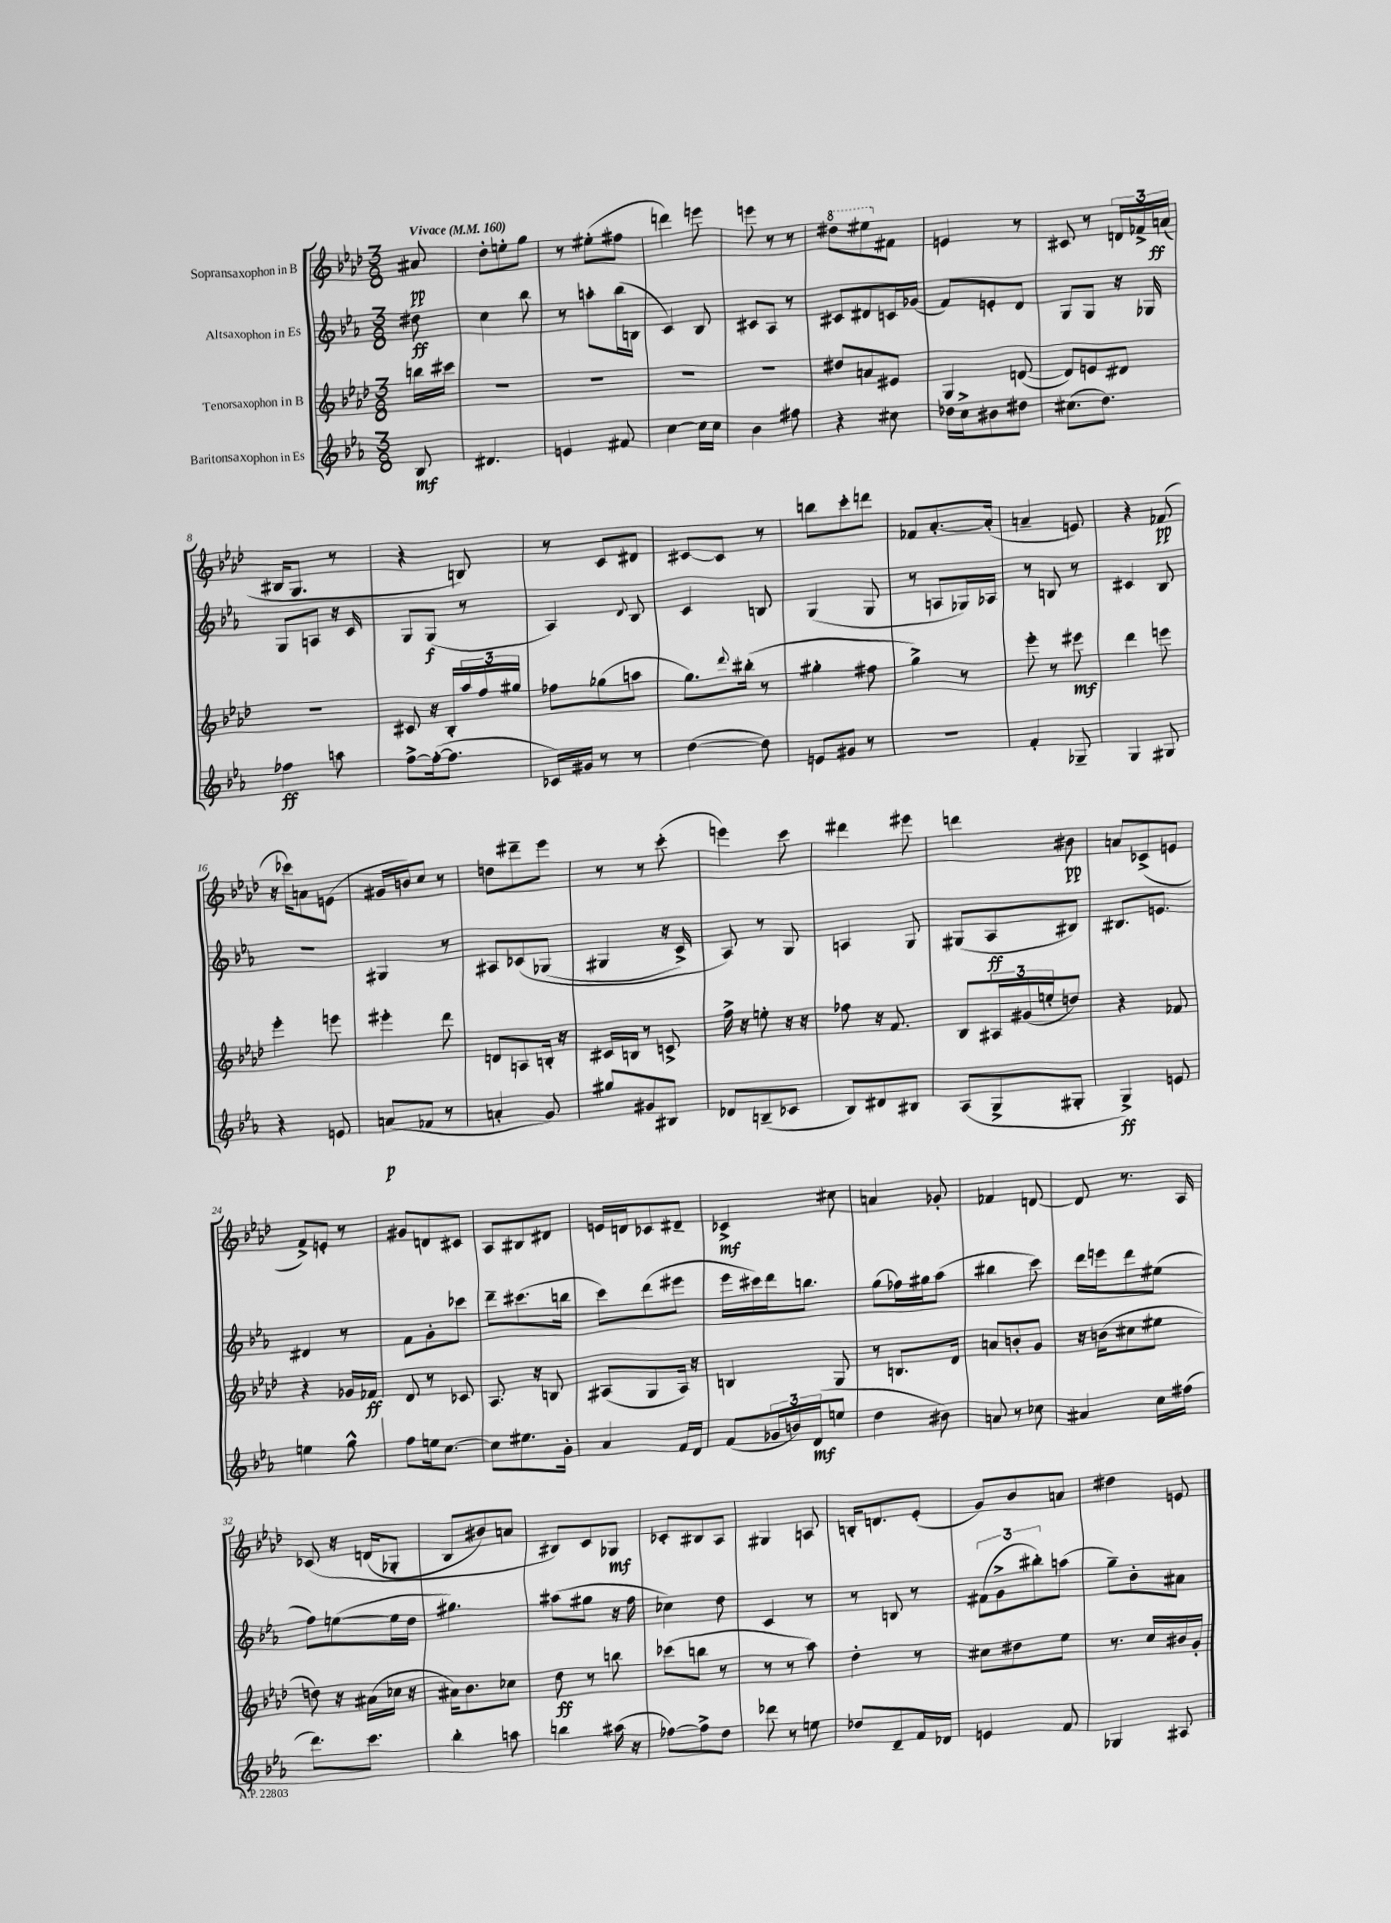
<<
\new StaffGroup <<
\new Staff = "s0" \with { instrumentName = "Sopransaxophon in B" } {
    \clef treble \key aes \major \numericTimeSignature \time 3/8 \partial 8 \tempo "Vivace" 4 = 160
    ais'8\pp |
    des''8-. e''8-. g''8 |
    r8 eis''8-.( fis''8 |
    d'''4) e'''8 |
    e'''8 r8 r8 |
    \ottava #1 dis'''8 eis'''8 \ottava #0 fis'8 |
    e'4 r8 |
    cis'8 r8 \tuplet 3/2 { d'16 fes'16-> a'16\ff( } |
    bis16 g8. r8 |
    r4 b8) |
    r8 c'8 dis'8 |
    cis'8~ cis'8 r8 |
    b''8 c'''8-. d'''8 |
    fes'8 aes'8.~-. aes'16-.( |
    a'4-- e'8) |
    r4 fes'8\pp( |
    r16 ces'''16) a'8 e'8( |
    gis'16 b'16) c''8 r8 |
    d''8 dis'''8-- ees'''8 |
    r8 r8 c'''8-.( |
    e'''4) c'''8 |
    dis'''4 eis'''8 |
    d'''4 bis'8\pp |
    a'8 ces'8->( e'8 |
    f'8->) e'8-. r8 |
    gis'8 d'8 cis'8 |
    aes8 bis8 dis'8 |
    e'16 d'16 ces'8 dis'8-- |
    ces'4->\mf cis''8 |
    a'4 ges'8-. |
    fes'4 d'8~ |
    d'8 r8. aes16 |
    ces'8\( r16 d'16( ges8-. |
    bes8 bis'8) a'8 |
    bis8\) c'8 ges8\mf |
    ces'8-. bis8 aes8 |
    gis4 a8 |
    b16-. d'8. ees'8-.( |
    g'8) bes'8 a'8 |
    dis''4 e'8 \bar "|." |
}
\new Staff = "s1" \with { instrumentName = "Altsaxophon in Es" } {
    \clef treble \key ees \major \numericTimeSignature \time 3/8 \partial 8
    dis''8\ff |
    c''4 bes''8 |
    r8 a''8-. bes''16( b16 |
    c'4) bes8 |
    cis'8 aes8 r8 |
    cis'8 dis'8 c'16 ges'16( |
    f'8) e'8-. d'8 |
    g8 g8 r16 ges16 |
    g8 a8 r16 c'16 |
    g8 g8\f( r8 |
    aes4) \appoggiatura { d'8 } bes8 |
    c'4 b8 |
    g4( g8 |
    r8 a8 ges16) aes16 |
    r8 b8 r8 |
    cis'4 bes8 |
    R4. |
    gis4 r8 |
    ais8 ces'8\( ges8( |
    gis4 r16 c'16->) |
    aes8\) r8 g8 |
    a4 g8 |
    gis8( aes8\ff bis8) |
    bis8. e'8. |
    dis'4 r8 |
    f'8 g'8-. ces'''8 |
    d'''8-- cis'''8.( b''16 |
    c'''8) d'''8( eis'''8 |
    ees'''16 cis'''16) d'''16 b''8. |
    g''8( fes''16) gis''16 aes''8( |
    bis''4 c'''8) |
    d'''16 e'''16 d'''8 eis''8( |
    f''8) e''8~( e''16 d''16 |
    gis''4.) |
    ais''8( gis''8 r16 f''16 |
    ces''4) d''8 |
    c'4 r8 |
    r8 b8 r8 |
    \tuplet 3/2 { fis'8( g'8-> bis''8-.) } a''8( |
    g''8--) bes'8-. ais'8 \bar "|." |
}
\new Staff = "s2" \with { instrumentName = "Tenorsaxophon in B" } {
    \clef treble \key aes \major \numericTimeSignature \time 3/8 \partial 8
    b''16 cis'''16 |
    R4. |
    R4. |
    R4. |
    R4. |
    dis''8 a'8 eis'8 |
    g4 d'8~( |
    d'8) e'8 dis'8 |
    R4. |
    cis'8 r16 bes16-. \tuplet 3/2 { aes''16 f''16 gis''16 } |
    fes''8 ges''8( a''8 |
    g''8.) \appoggiatura { des'''8 } bis''16-.( r8 |
    gis''4-. fis''8 |
    g''4->) r8 |
    ees'''8-. r8 eis'''8\mf |
    des'''4 e'''8 |
    ees'''4-. e'''8 |
    eis'''4-. des'''8 |
    d'8 a8 b16-. r16 |
    cis'16 b16 r8 c'8-> |
    f''16-> r16 e''8-. r16 r16 |
    fes''8 r16 f'8. |
    bes8 \tuplet 3/2 { ais16 gis'16( e''16-. } d''8) |
    r4 fes'8 |
    r4 ges'16 fes'16\ff |
    des'8 r8 ces'8 |
    aes8. r16 b8 |
    ais8( g8 ais16) r16 |
    b4 g8 |
    r8 b8. des'16 |
    a'8 b'8-. g'8 |
    r16 b'16( cis''8 eis''8 |
    d''8) r16 ais'16( ces''16 r16 |
    ais'16) bes'8. ces''8 |
    des''8\ff r8 b''8 |
    ces'''8( b''8 r8 |
    r8 r8 aes''8) |
    des''4-. r8 |
    cis''8 dis''8 ees''8 |
    r8. c''16 bis'16 g'16-. \bar "|." |
}
\new Staff = "s3" \with { instrumentName = "Baritonsaxophon in Es" } {
    \clef treble \key ees \major \numericTimeSignature \time 3/8 \partial 8
    bes8\mf |
    dis'4. |
    e'4 fis'8 |
    c''4~ c''16 c''16 |
    bes'4 fis''8 |
    r4 cis''8 |
    des''16 c''16-> bis'8 dis''8 |
    cis''8.( d''8.) |
    fes''4\ff a''8 |
    f''8~-> f''16~-.( f''8. |
    ces'16) gis'16 r8 r8 |
    d''4~( d''8) |
    e'8 gis'8 r8 |
    R4. |
    f'4-. ges8-- |
    g4 gis8 |
    r4 e'8 |
    a'8\p( fes'8 r8 |
    a'4-. g'8) |
    gis''8 gis'8 bis8 |
    des'8 b8--( ces'8 |
    bes8) dis'8 bis8 |
    aes8( g8-> gis8-. |
    g4->\ff) e'8 |
    e''4 g''8-^ |
    f''8 e''16 c''8.~ |
    c''8 eis''8. g'16-. |
    aes'4 f'16 d'16 |
    f'8( \tuplet 3/2 { ges'16 b'16) d'16\mf( } e''8 |
    d''4 bis'8) |
    a'8 r8 ces''8 |
    ais'4 c''16 fis''16( |
    d'''8.) c'''8. |
    bes''4-. a''8 |
    b''4 ais''16( r16 |
    fes''8~) fes''8-> d''8 |
    des'''8 r8 e''8 |
    des''8 d'8-- f'16 des'16 |
    e'4 f'8 |
    ges4 ais8 \bar "|." |
}
>>
>>
